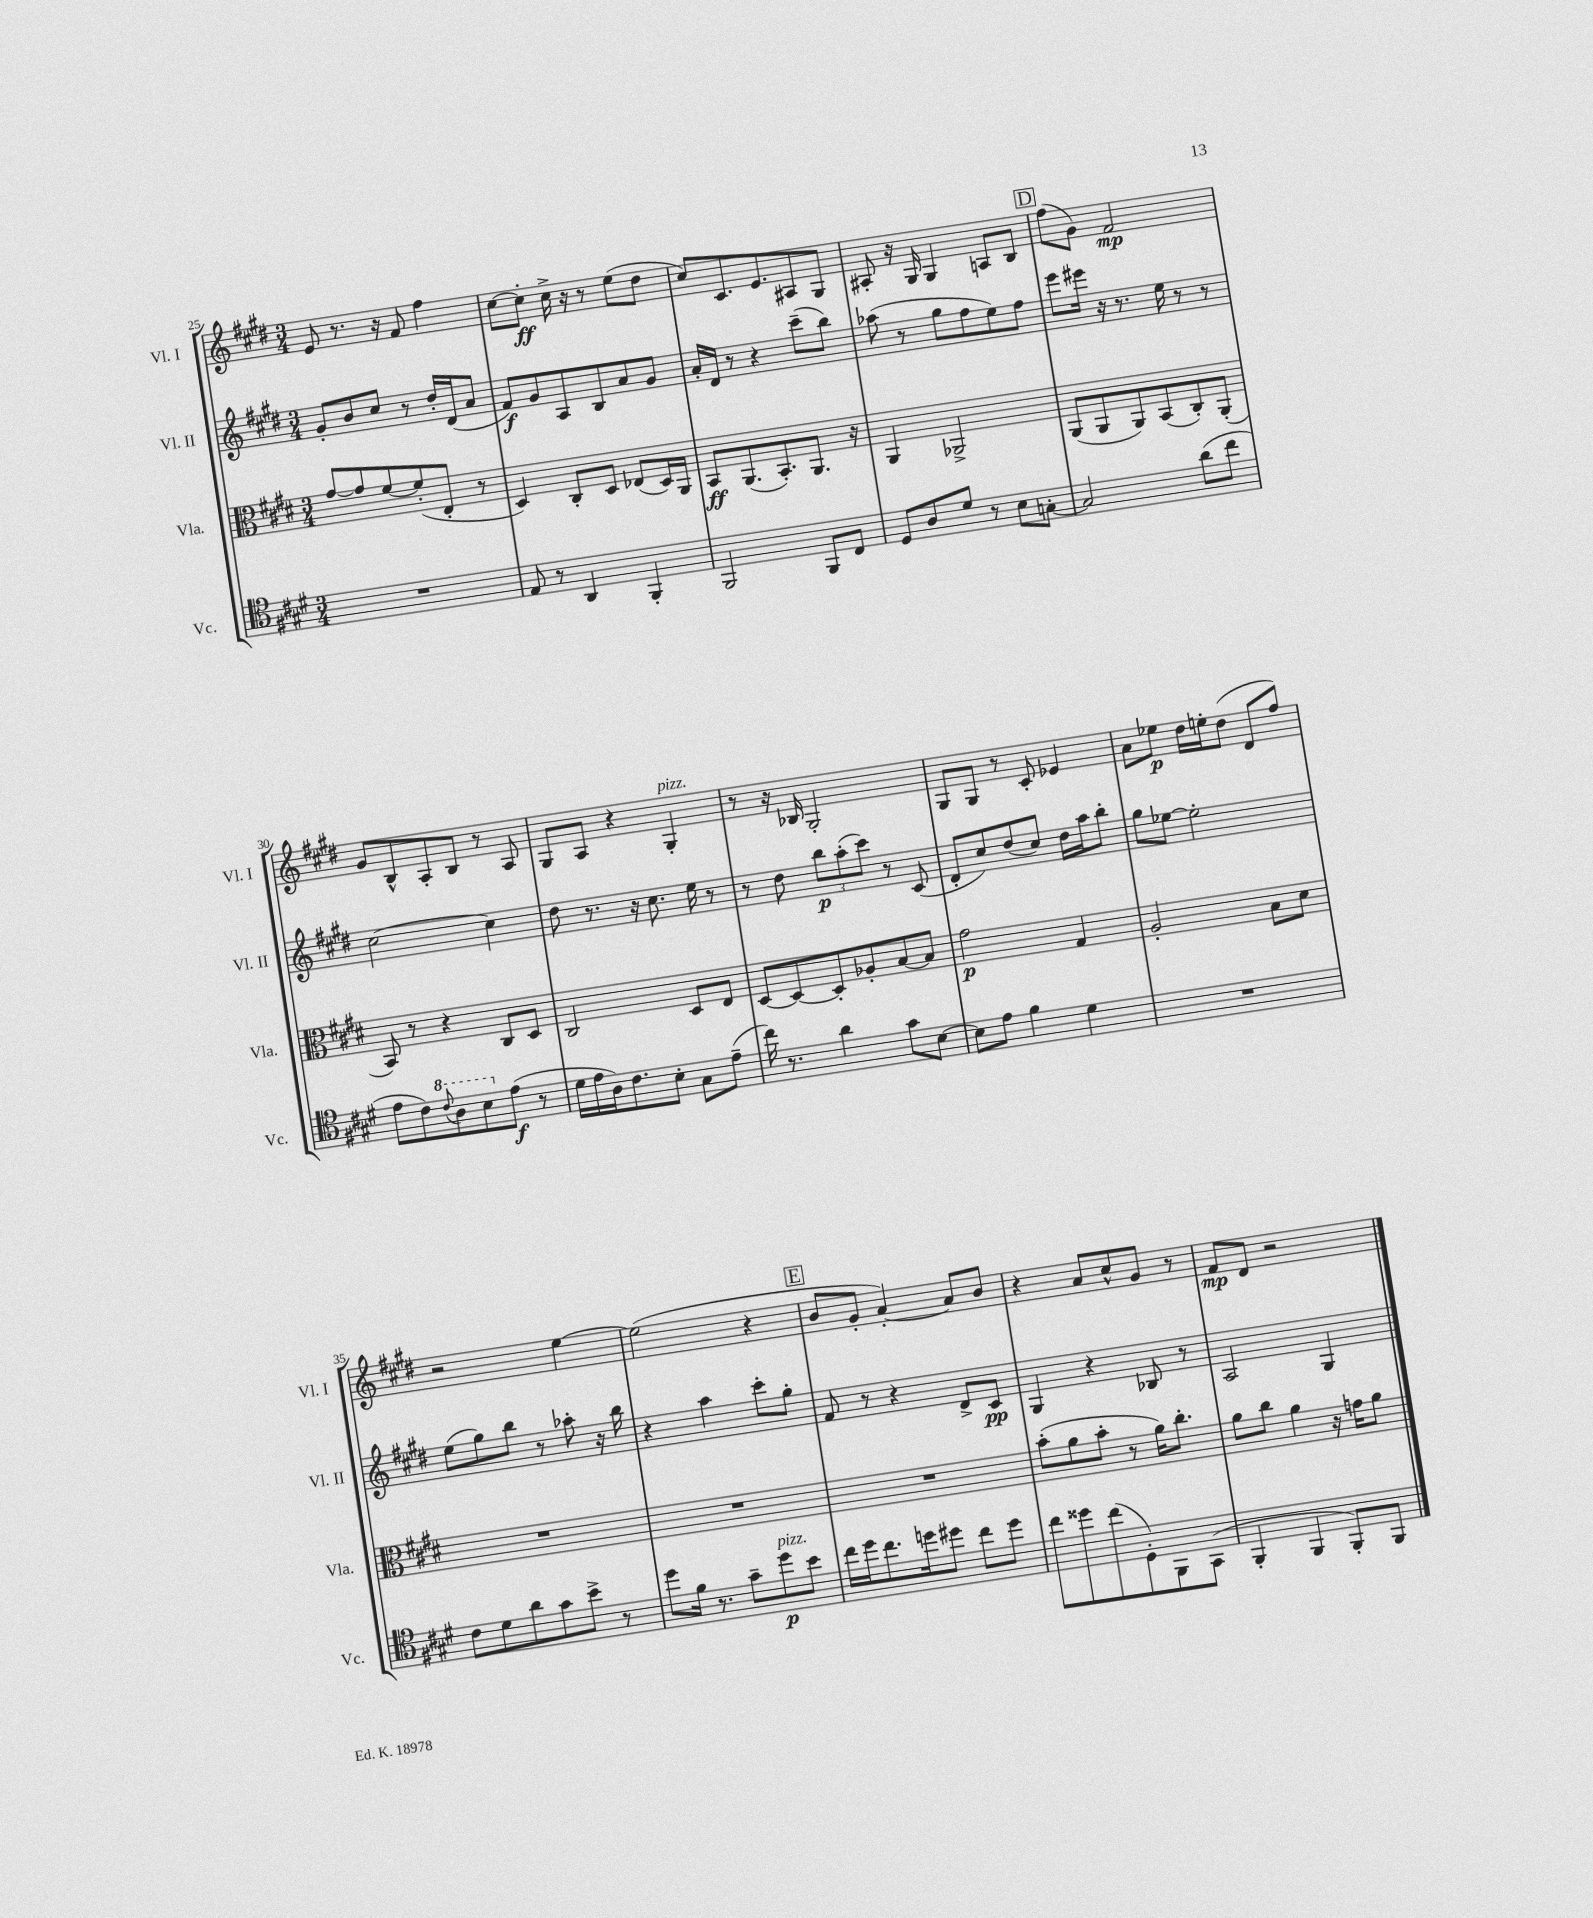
<<
\new StaffGroup <<
\new Staff = "s0" \with { instrumentName = "Vl. I" shortInstrumentName = "Vl. I" } {
    \clef treble \key e \major \numericTimeSignature \time 3/4
    e'8 r8. r16 fis'8 fis''4 |
    cis''8~ cis''8-.\ff cis''16-> r16 r8 e''8( dis''8 |
    cis''8) cis'8. e'8. ais8 gis8 |
    ais8-. r16 gis16 gis4 a8 b8 |
    \mark \markup { \box "D" } fis''8( gis'8) fis'2\mp |
    gis'8 b8-^ a8-. b8 r8 a8 |
    gis8 a8 r4 gis4-.^\markup { \italic "pizz." } |
    r8 r16 bes16 gis2-. |
    gis8 gis8 r8 cis'8-. ees'4 |
    a'8 ees''8\p dis''16 e''16-. dis''8( dis'8 fis''8) |
    r2 e''4~ |
    e''2( r4 |
    \mark \markup { \box "E" } b'8 gis'8-. a'4~-.) a'8 b'8 |
    r4 a'8 cis''8-^ gis'8 r8 |
    fis'8\mp dis'8 r2 \bar "|." |
}
\new Staff = "s1" \with { instrumentName = "Vl. II" shortInstrumentName = "Vl. II" } {
    \clef treble \key e \major \numericTimeSignature \time 3/4
    gis'8-. b'8 cis''8 r8 dis''16-. dis'16( a'8 |
    fis'8\f) gis'8 a8 b8 a'8 gis'8 |
    a'16-. dis'16 r8 r4 cis'''8--( b''8) |
    aes''8( r8 gis''8 fis''8 e''8) fis''8 |
    \mark \markup { \box "D" } e'''8 eis'''16 r16 r8. e''16 r8 r8 |
    cis''2~ cis''4 |
    dis''8 r8. r16 cis''8. e''16 r8 |
    r8 dis''8 \tuplet 3/2 { b''8\p a''8-.( cis'''8) } r8 cis'8( |
    dis'8-. cis''8) dis''8( cis''8) dis''16 a''16 b''8-. |
    gis''8 ees''8~ ees''2-. |
    e''8( gis''8) b''8 r8 aes''8-. r16 b''16 |
    r4 a''4 cis'''8-. gis''8-. |
    \mark \markup { \box "E" } fis'8 r8 r4 dis'8-> cis'8\pp |
    gis4 r4 bes8 r8 |
    a2 gis4 \bar "|." |
}
\new Staff = "s2" \with { instrumentName = "Vla." shortInstrumentName = "Vla." } {
    \clef alto \key e \major \numericTimeSignature \time 3/4
    gis'8~ gis'8 fis'8~ fis'8-.( e8-. r8 |
    dis4) cis8-. dis8 ees8( dis16) a,16 |
    b,8\ff a,8.( b,8.-.) a,8. r16 |
    a,4 aes,2-> |
    \mark \markup { \box "D" } a,8( a,8 a,8) b,8( cis8-.) a,8-.( |
    b,8) r8 r4 cis8 dis8 |
    cis2 dis8 e8 |
    dis8~ dis8~ dis8-. aes8-. b8~ b8 |
    gis'2\p gis4 |
    a2-. b8 dis'8 |
    R2. |
    R2. |
    \mark \markup { \box "E" } R2. |
    b'8-.( a'8 b'8-. r8 a'16) cis''8.-. |
    a'8 cis''8 a'4 r16 g'16 a'8 \bar "|." |
}
\new Staff = "s3" \with { instrumentName = "Vc." shortInstrumentName = "Vc." } {
    \clef tenor \key e \major \numericTimeSignature \time 3/4
    R2. |
    e8 r8 a,4 fis,4-. |
    fis,2 fis,8 cis8 |
    dis8 a8 dis'8 r8 b8 g8~-. |
    \mark \markup { \box "D" } g2 a'8( cis''8 |
    e'8 cis'8) \ottava #1 \appoggiatura { cis''8 } a'8 b'8 \ottava #0 e'8\f( r8 |
    dis'16 e'16 a16) cis'8. b8-. gis8 e'8--( |
    cis''16) r8. a'4 gis'8 b8~ |
    b8 e'8 fis'4 dis'4 |
    R2. |
    cis'8 dis'8 a'8 gis'8 b'8-> r8 |
    dis''8 fis'16 r8. gis'8-- dis''8\p^\markup { \italic "pizz." } b'8 |
    \mark \markup { \box "E" } cis''16 dis''16 cis''8. d''16 dis''8 cis''8 dis''8 |
    cis''8 disis''8 cis''8( dis8-.) fis,8 gis,8( |
    fis,4-. fis,4 fis,8-.) fis,8 \bar "|." |
}
>>
>>
\layout { \context { \Score currentBarNumber = #25 } }
